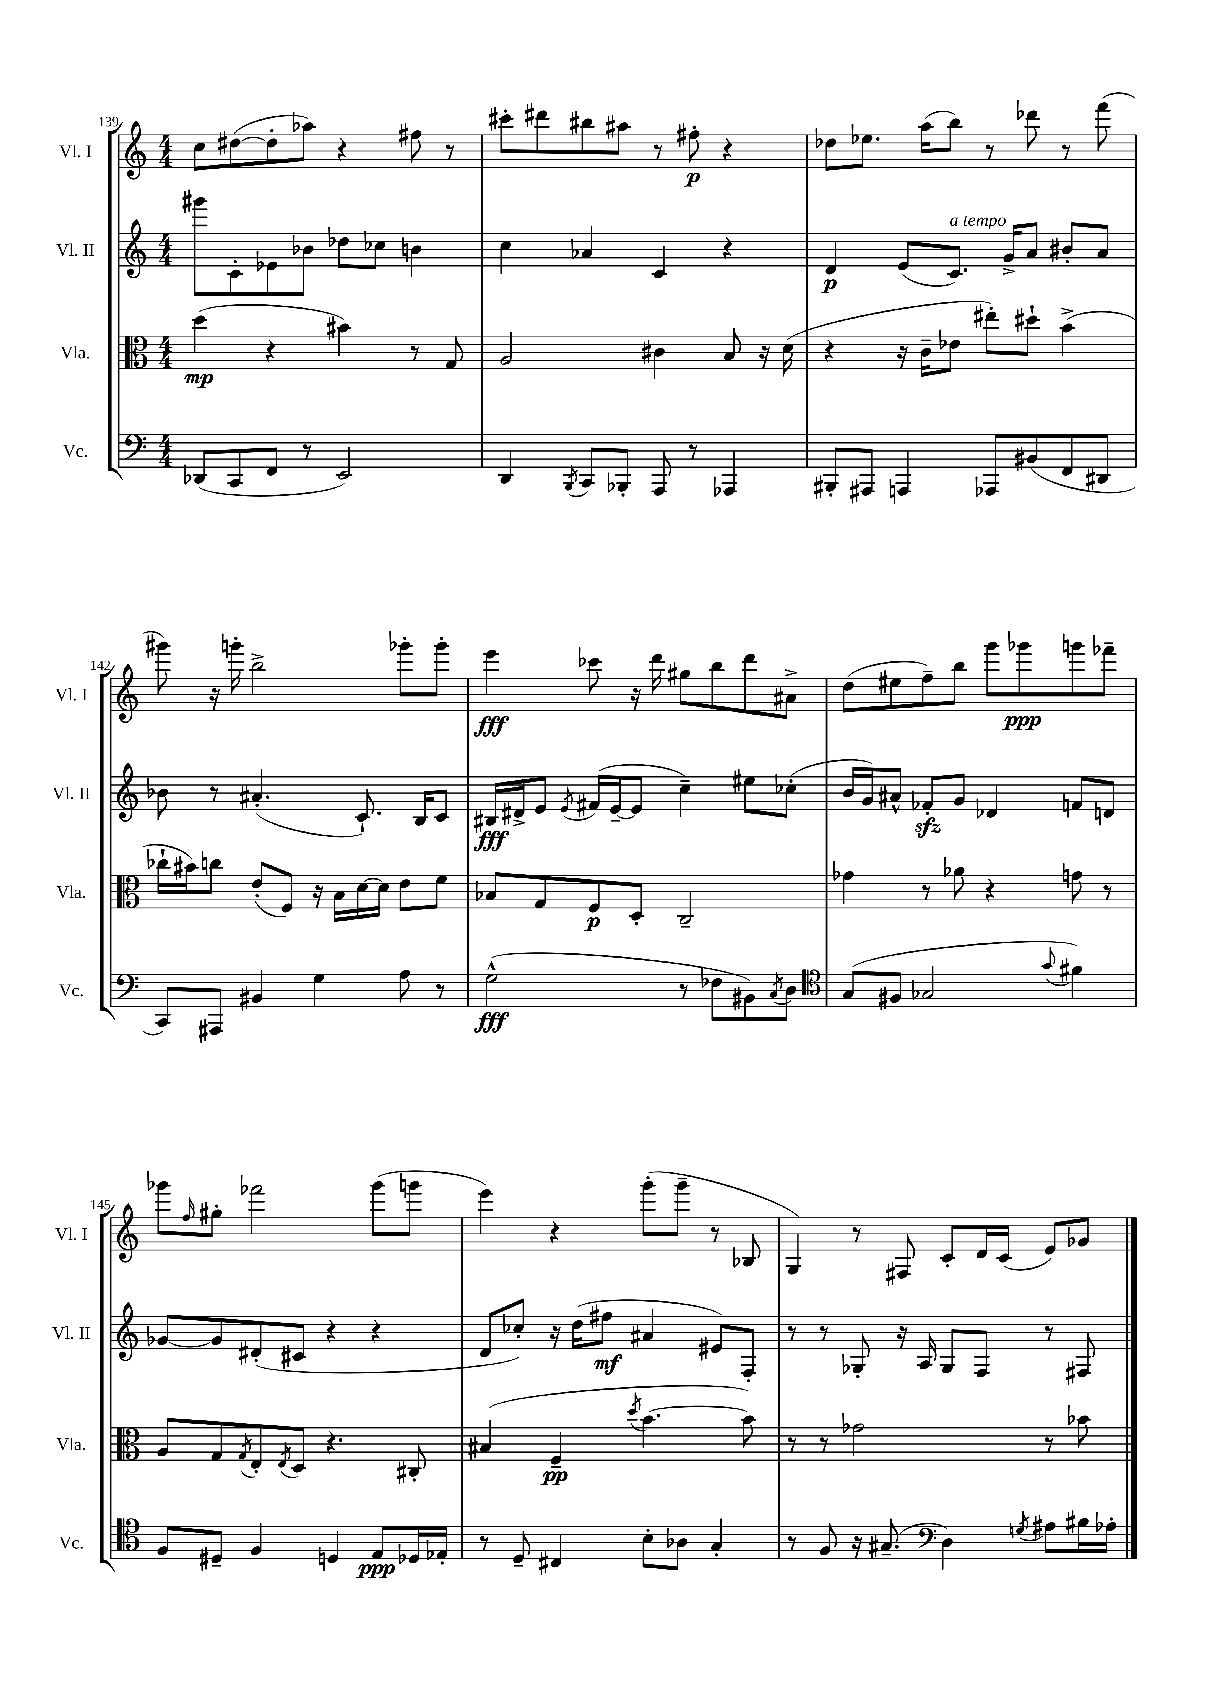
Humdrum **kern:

**kern	**kern	**kern	**kern
*staff4	*staff3	*staff2	*staff1
*clefF4	*clefC3	*clefG2	*clefG2
*k[]	*k[]	*k[]	*k[]
*M4/4	*M4/4	*M4/4	*M4/4
(8DD-/L	(4dd\	8ggg#\L	8cc\L
8CC/	.	8c'\	([8dd#\
8FF/J	4r	8e-\	8dd#'\]
8r	.	8b-\J	8aa-\J)
2EE/)	4b#\)	8dd-\L	4r
.	.	8cc-\J	.
.	8r	4b\	8ff#\
.	8G/	.	8r
=	=	=	=
4DD/	2A/	4cc\	8ccc#'\L
.	.	.	8ddd#\
8qBBB/	.	.	.
8CC/L	.	4a-/	8bb#\
8BBB-'/J	.	.	8aa#\J
8AAA/	4c#\	4c/	8r
8r	.	.	8ff#'\
4AAA-/	8B/	4r	4r
.	16r	.	.
.	(16d\	.	.
=	=	=	=
8BBB#'/L	4r	4d/	8dd-\L
8AAA#/J	.	.	8.ee-\J
4AAA/	16r	(8e/L	.
.	16c~\LK	.	(16aa\LK
.	8e-\J	8.c/J)	8bb\J)
8AAA-/L	8ee#'\L)	.	8r
.	.	16g^/LK	.
(8BB#/	8dd#`\J	8a/J	8ddd-\
8FF/	(4b^\	8b#'/L	8r
8DD#/J	.	8a/J	(8fff\
=	=	=	=
8CC/L)	16cc-`\LL	8b-\	8ggg#\)
.	16b#\J)	.	.
8AAA#/J	8cc\J	8r	16r
.	.	.	16ggg'\
4BB#/	(8e'/L	(4.a#'/	2bb^\
.	8F/J)	.	.
4G\	16r	.	.
.	16B\LL	.	.
.	[16d\	8.c`/)	.
.	16d\]JJ	.	.
8A\	8e\L	.	8ggg-'\L
.	.	16B/LK	.
8r	8f\J	8c/J	8ggg-'\J
=	=	=	=
(2G^^\	8B-/L	16B#/LL	4eee\
.	.	16d#^/J	.
.	8G/	8e/J	.
.	.	8qe/	.
.	8F/	(16f#/LL	8ccc-\
.	.	[16e~/J	.
.	8D'/J	8e/]J	16r
.	.	.	16ddd\
8r	2C~/	4cc~\)	8gg#\L
8F-\L	.	.	8bb\
8BB#\)	.	8ee#\L	8ddd\
8qC/	.	.	.
8D\J	.	(8cc-'\J	8a#^\J
=	=	=	=
*clefC4	*	*	*
(8G/L	4g-\	16b/LL	(8dd\L
.	.	16g/J)	.
8F#/J	.	8a#^^/J	8ee#\
2G-/	8r	8f-'/L	8ff~\)
.	8a-\	8g/J	8bb\J
.	4r	4d-/	8ggg\L
.	.	.	8ggg-\
8qqg/	.	.	.
4f#\)	8g\	8f/L	8ggg\
.	8r	8d/J	8fff-~\J
=	=	=	=
8F/L	8A/L	[8g-/L	8ggg-\L
.	.	.	16qqff/
8D#~/J	8G/	8g-/]	8gg#'\J
.	8qG/	.	.
4F/	8E'/	(8d#'/	2fff-\
.	8qE/	.	.
.	8D/J	8c#/J	.
4D/	4.r	4r	.
8E/L	.	4r	(8ggg-\L
16D-/L	8C#'/	.	8ggg\J
16E-'/JJ	.	.	.
=	=	=	=
8r	(4B#/	8d/L	4eee\)
8D~/	.	8cc-'/J)	.
4C#/	4F~/	16r	4r
.	.	(16dd\LK	.
.	.	8ff#\J	.
.	8qdd/	.	.
8B'\L	[4.b\	4a#/	(8ggg'\L
8A-\J	.	.	8ggg~\J
4G'/	.	8e#/L)	8r
.	8b\])	8F'/J	8B-/
=	=	=	=
8r	8r	8r	4G/)
8F/	8r	8r	.
16r	2g-\	8G-'/	8r
(8.G#~/	.	.	.
.	.	16r	8F#/
.	.	16A/	.
*clefF4	*	*	*
4D\)	.	8G-/L	8c'/L
.	.	8F/J	16d/L
.	.	.	(16c/JJ
8qG/	.	.	.
8A#\L	8r	8r	8e/L)
16B#\L	8b-\	8F#/	8g-/J
16A-'\JJ	.	.	.
==	==	==	==
*-	*-	*-	*-
